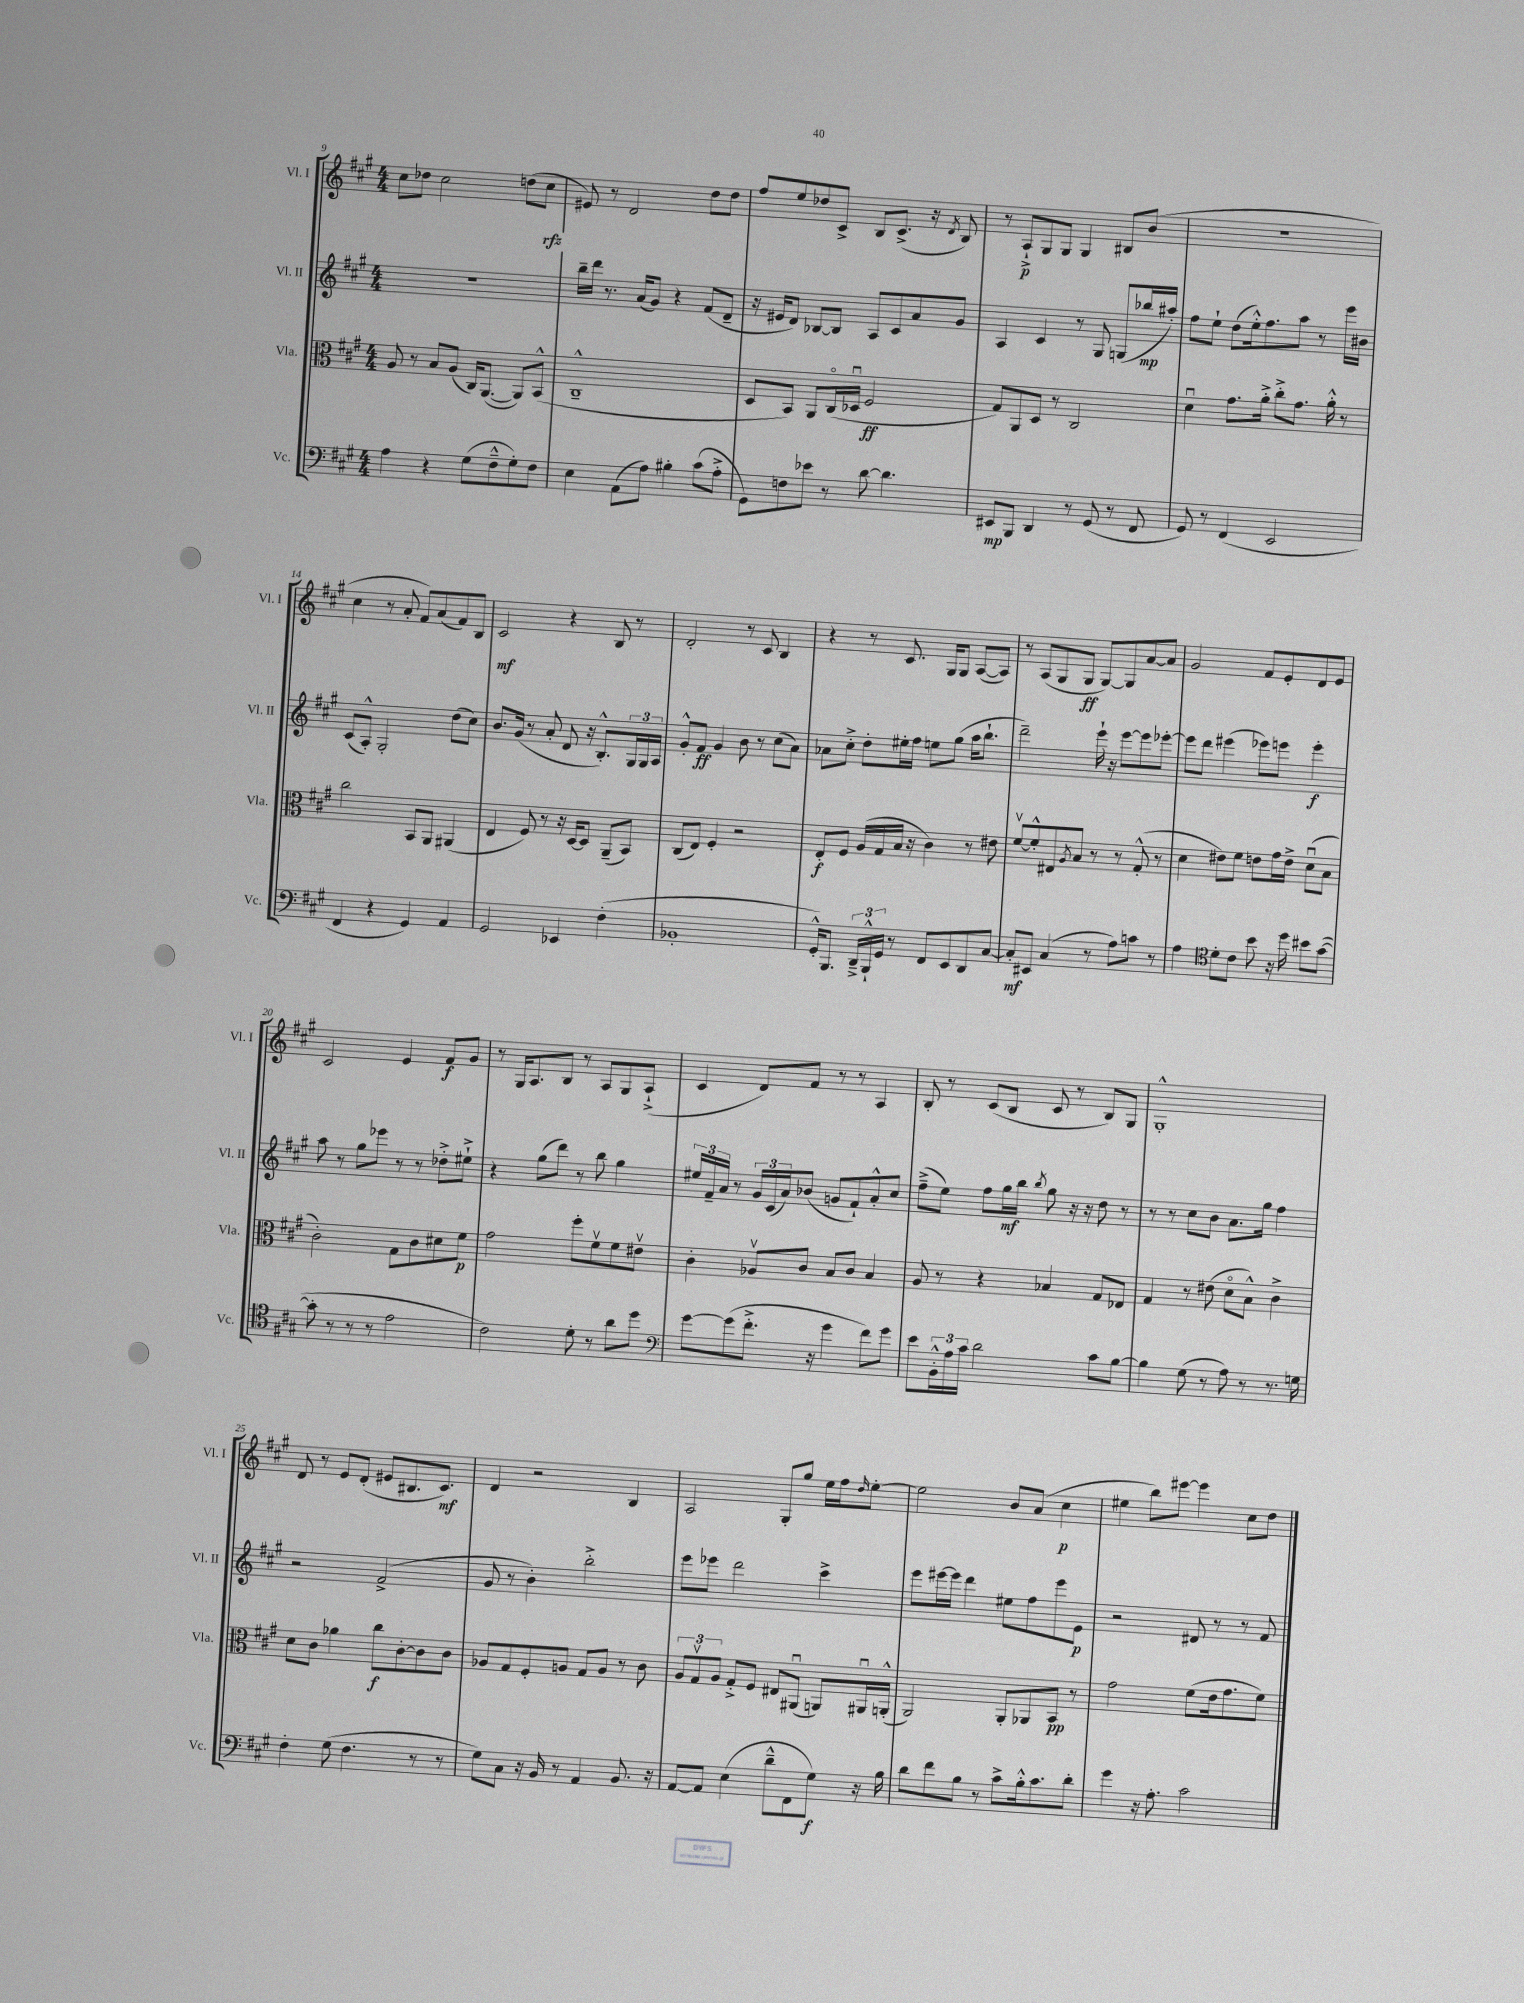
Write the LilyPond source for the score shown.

<<
\new StaffGroup <<
\new Staff = "s0" \with { instrumentName = "Vl. I" shortInstrumentName = "Vl. I" } {
    \clef treble \key a \major \numericTimeSignature \time 4/4
    cis''8 des''8 cis''2 d''8( cis''8\rfz |
    eis'8) r8 d'2 d''8 d''8 |
    fis''8 e''8 des''8 cis'8-> b8 cis'8.->( r16 \acciaccatura { d'8 } b8) |
    r8 a8-!->\p gis8 gis8 gis4 bis8 b'8( |
    R1 |
    cis''4 r8 a'8-. fis'8) a'8( fis'8) b8 |
    cis'2\mf r4 b8 r8 |
    d'2-. r8 cis'8 b4 |
    r4 r8 cis'8. gis16 gis8 a8~( a8) |
    r8 a8( gis8 gis8\ff gis8~) gis8 a'8~ a'8 |
    gis'2 fis'8 e'8-. d'8 e'8 |
    cis'2 e'4 fis'8\f gis'8 |
    r8 gis16 a8. b8 r8 a8 gis8 a8-!->( |
    cis'4 d'8) fis'8 r8 r8 a4 |
    b8-. r8 cis'8( b8 cis'8 r8 b8) gis8 |
    gis1-.-^ |
    d'8 r8 e'8 d'8-.( eis'8 bis8. cis'8.\mf) |
    d'4 r2 b4 |
    a2 gis8-. gis''8 e''16 fis''16 \grace { d''16 } e''8~-. |
    e''2 b'8 a'8( cis''4\p |
    eis''4 b''8) eis'''8~ eis'''4 cis''8 d''8 \bar "|." |
}
\new Staff = "s1" \with { instrumentName = "Vl. II" shortInstrumentName = "Vl. II" } {
    \clef treble \key a \major \numericTimeSignature \time 4/4
    R1 |
    b''16-- d'''16 r8. a'16( gis'8) r4 fis'8( d'8-- |
    r16 eis'16 d'8) bes8~ bes8 a8 cis'8 a'8 gis'8 |
    a4 cis'4 r8 gis8 g8( bes''16\mp ais''16-.) |
    fis''8 e''8-! d''8( e''16-.-^) fis''8. a''8 r8 e'''16 bis'16 |
    cis'8( a8-.-^) gis2-. d''8( cis''8) |
    b'8. gis'16( r8 a'8-. d'8 r16 b8.-.-^) \tuplet 3/2 { gis16 gis16 a16 } |
    gis'8-.-^ fis'8\ff gis'4 b'8 r8 cis''8( a'8) |
    aes'8 cis''8-.-> d''8-. eis''16-. fis''16 e''8 gis''8( a''16 b''8.-! |
    d'''2--) e'''16-! r16 e'''8~ e'''8 ees'''8~-. |
    ees'''8 d'''8 eis'''4( ees'''8) e'''8 e'''4-.\f |
    a''8 r8 gis''8 ees'''8 r8 r8 des''8-.-> eis''8-!-> |
    r4 gis''8( d'''8) r8 b''8 gis''4 |
    \tuplet 3/2 { eis''16 fis'16-- a'16 } r8 \tuplet 3/2 { gis'16 cis'16( a'16) } bes'8( g'8 fis'8-!) a'8-.-^ cis''8 |
    fis''8--->( e''8) fis''8 gis''16\mf b''16 \acciaccatura { b''8 } gis''8 r16 r16 d''8 r8 |
    r8 r8 cis''8 b'8 a'8. gis''16 fis''4 |
    r2 fis'2->( |
    gis'8 r8 b'4-.) b''2-.-> |
    e'''8 ees'''8 d'''2 cis'''4-> |
    e'''8 eis'''16~ eis'''16 d'''4 eis''8 fis''8 eis'''8 e'8\p |
    r2 dis'8 r8 r8 fis'8 \bar "|." |
}
\new Staff = "s2" \with { instrumentName = "Vla." shortInstrumentName = "Vla." } {
    \clef alto \key a \major \numericTimeSignature \time 4/4
    a8 r8 b8 a8( cis16) a,8.~( a,8) b,8-^( |
    cis1---^ |
    d8 b,8) a,8 cis16\flageolet( des16\downbow fis2\ff |
    gis8) a,8 d8 r8 cis2 |
    d'4\downbow gis'8. a'16-.-> cis''8-.-> gis'8. a'16-.-^ r8 |
    cis''2 b,8 a,8 ais,4( |
    e4 fis8) r8 r16 d16~ d8 a,8--( b,8) |
    cis8( e8) fis4-. r2 |
    e8-.\f fis8 a16( gis16 b16 r16 cis'4) r8 eis'8 |
    fis'8~\upbow fis'8-.-^ eis8 \acciaccatura { a8 } b8 r8 r8 gis8-.-^( r8 |
    d'4 eis'8) fis'8 e'8 gis'16 e'16-> d'8\downbow( b8 |
    cis'2-.) gis8 cis'8 dis'8 fis'8\p |
    gis'2 fis''8-. fis'8\upbow fis'8 eis'8\upbow |
    cis'4-. aes8\upbow cis'8 b8 cis'8 b4 |
    a8 r8 r4 bes4 gis8 ees8 |
    gis4 r8 eis'8( d'8\flageolet b8-^) cis'4-> |
    d'8 cis'8 aes'4 cis''8\f cis'8~-. cis'8 cis'8 |
    aes8 gis8 fis8-. a8 gis8 a8 r8 cis'8 |
    \tuplet 3/2 { a8 gis8\upbow a8 } gis8-.-> fis8 eis8 ais,8\downbow( a,8) ais,16\downbow a,16-.-^( |
    a,2) a,8-. aes,8 b,8\pp r8 |
    gis'2 fis'8( e'16 gis'8. fis'8) \bar "|." |
}
\new Staff = "s3" \with { instrumentName = "Vc." shortInstrumentName = "Vc." } {
    \clef bass \key a \major \numericTimeSignature \time 4/4
    a4 r4 gis8( fis8---^ gis8-.) fis8 |
    e4 a,8( a8) bis4-. cis'8( a8-.-> |
    gis,8) f8 ees'8 r8 d'8~ d'4. |
    eis,8\mp b,,8 d,4 r8 gis,8( r8 fis,8 |
    gis,8) r8 fis,4( e,2 |
    fis,4 r4 gis,4) a,4 |
    gis,2 ees,4 fis4-.( |
    bes,1-. |
    gis,16-.-^) b,,8. \tuplet 3/2 { d,16---> b,,16-!-^ gis,16 } r8 fis,8 e,8 d,8 cis8~ |
    cis8-.\mf eis,8 cis4( r8 a8) c'8 r8 |
    a4 \clef tenor d'8-. cis'8 b'8 r16 d''16 bis'8 gis'8~( |
    gis'8-. r8 r8 r8 e'2 |
    cis'2) d'8-. r8 a'8 d''8 |
    \clef bass gis'8~ gis'8( fis'8.-.-> r16 gis'4 fis'8) gis'8 |
    e'8 \tuplet 3/2 { b,16-.-^ a16 cis'16 } d'2 cis'8 b8~ |
    b4 gis8( r8 a8) r8 r8. g16 |
    fis4-. gis8( fis4. r8 r8 |
    gis8) cis8 r16 b,16 r8 a,4 b,8. r16 |
    a,8~ a,8 e4( d'8---^ fis,8 gis8\f) r16 b16 |
    d'8 fis'8 b8 r8 cis'8-> b16-.-^ cis'8. d'8-. |
    gis'4 r16 a8.-. cis'2 \bar "|." |
}
>>
>>
\layout { \context { \Score currentBarNumber = #9 } }
